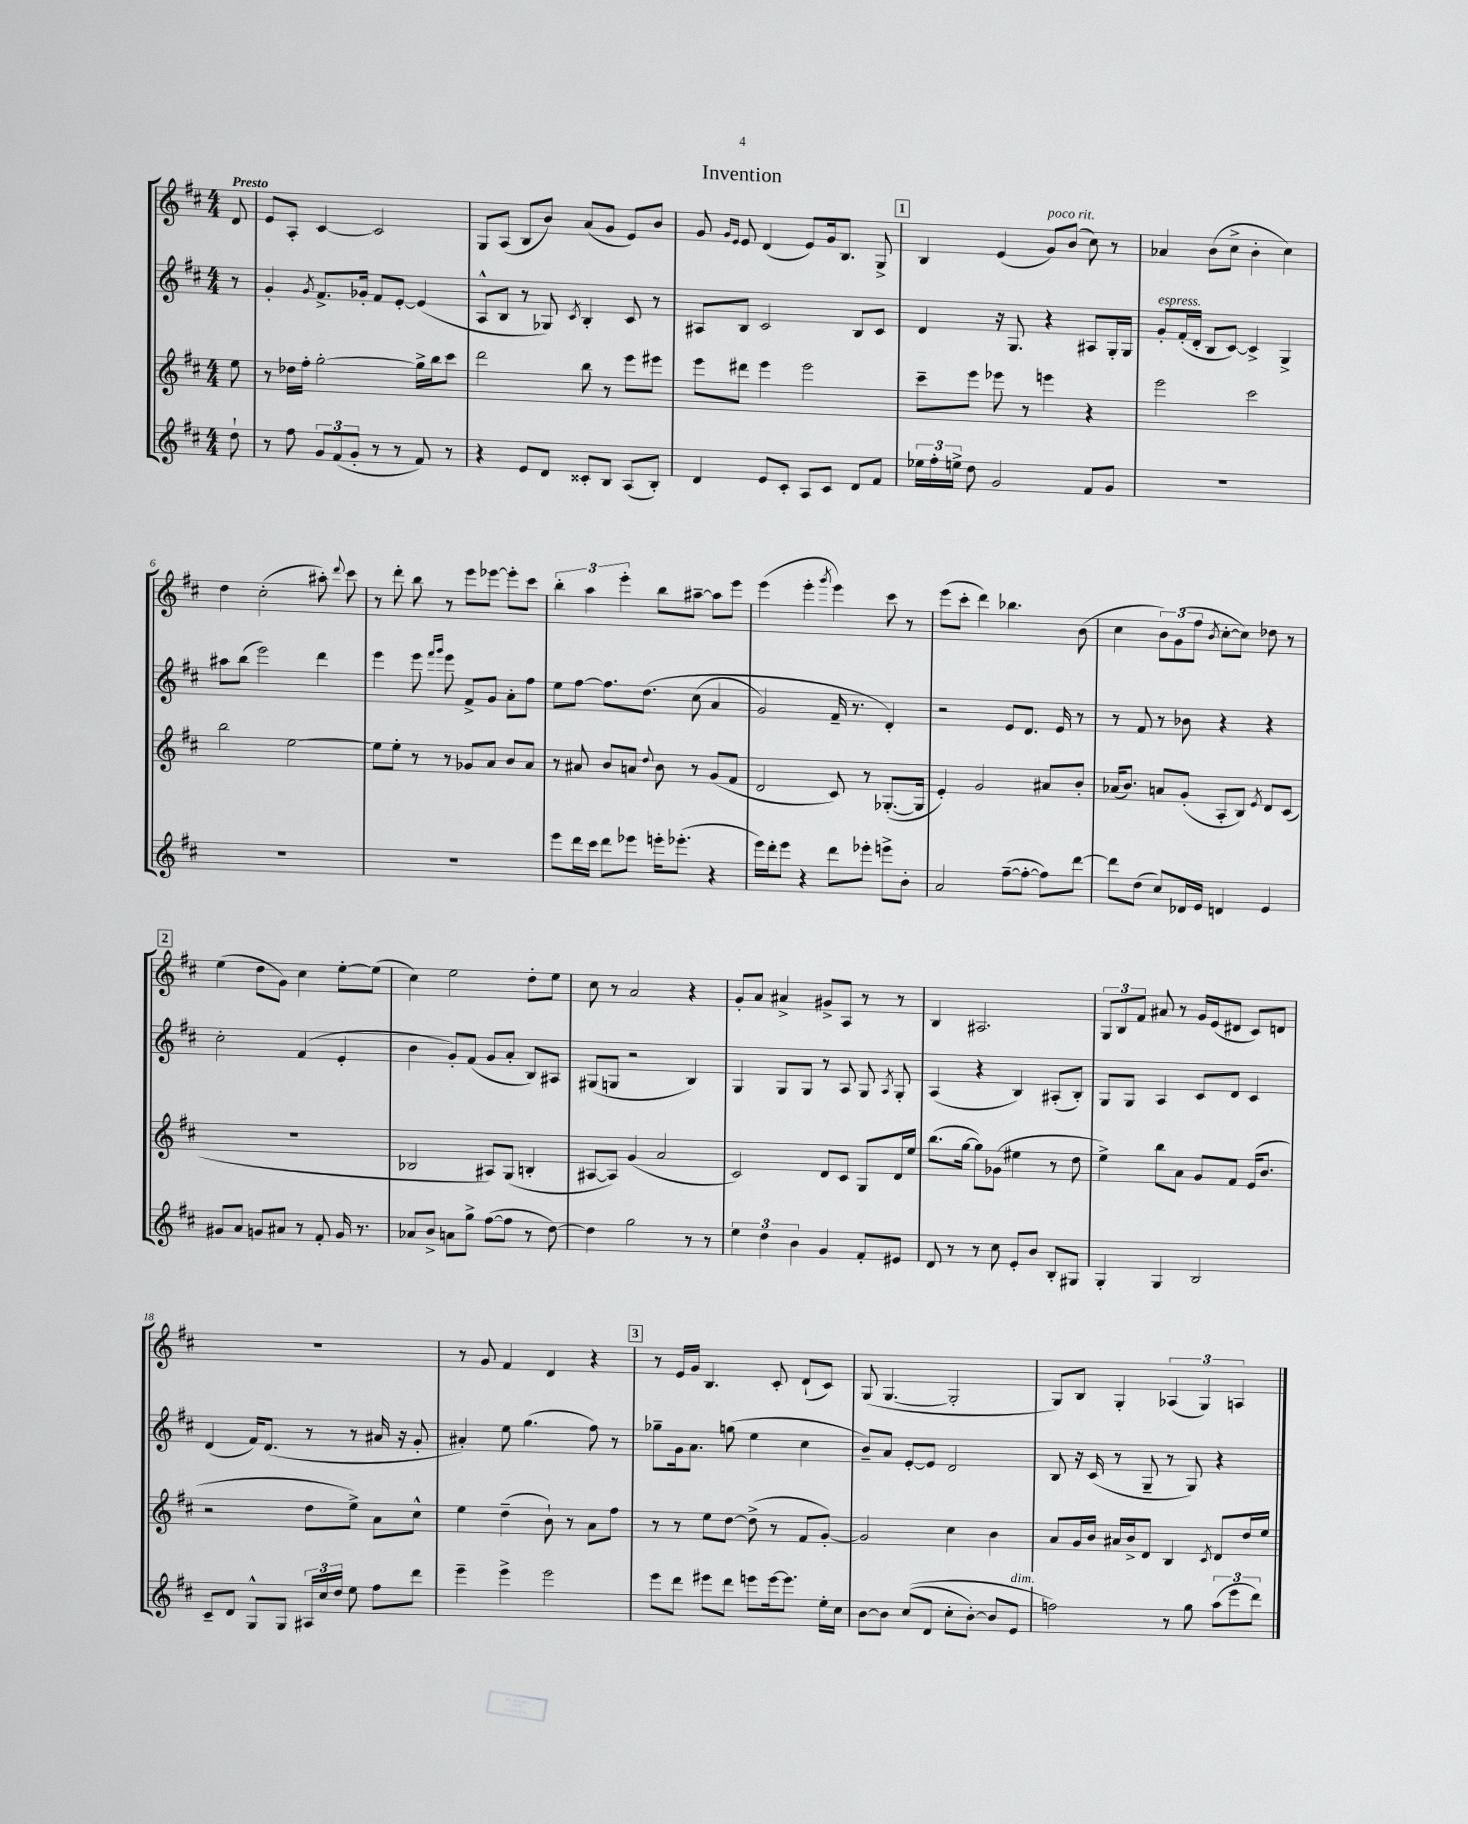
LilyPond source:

\header { title = "Invention" }
<<
\new StaffGroup <<
\new Staff = "s0" {
    \clef treble \key d \major \numericTimeSignature \time 4/4 \partial 8 \tempo "Presto"
    \autoBeamOff d'8 |
    e'8[ a8]-. cis'4~ cis'2 |
    g8[ a8]( b8[ b'8]) a'8[( g'8] e'8[) b'8] |
    g'8 \grace { g'16[ e'16] } e'8 d'4( e'8[) g'16 b8.] g8-> |
    \mark \markup { \box "1" } b4 e'4( g'8[^\markup { \italic "poco rit." }) b'8]( cis''8) r8 |
    aes'4 b'8[( cis''8]-> b'4-. cis''4) |
    d''4 cis''2-.( ais''8-.) \appoggiatura { d'''8 } cis'''8 |
    r8 d'''8-. b''8 r8 e'''8[ ees'''8]~ ees'''8[-. cis'''8] |
    \tuplet 3/2 { b''4-. a''4 e'''4-. } b''8[ ais''8]~-- ais''8[ e'''8] |
    e'''4( e'''4-. \acciaccatura { g'''8 } e'''4) cis'''8 r8 |
    e'''8[( cis'''8]-. d'''4) bes''4. b'8( |
    cis''4 \tuplet 3/2 { b'8[) g'8( fis''8] } \acciaccatura { b'8 } cis''8[~-. cis''8]) des''8 r8 |
    \mark \markup { \box "2" } e''4( d''8[ g'8]) cis''4 e''8[~-. e''8]( |
    cis''4) e''2 d''8[-. e''8] |
    cis''8 r8 a'2 r4 |
    g'8[-. a'8] ais'4-> gis'8[-> a8] r8 r8 |
    b4 ais2. |
    \tuplet 3/2 { g8[ b8 fis'8] } ais'8 r8 g'16[ e'16( dis'8] cis'8[) d'8] |
    R1 |
    r8 g'8 fis'4 d'4 r4 |
    \mark \markup { \box "3" } r8 e'16[ g'16] b4. cis'8-. d'8[-!( cis'8]) |
    g8( g4.~ g2-. |
    g8[) b8] g4-. \tuplet 3/2 { aes4( g4) a4 } \bar "|." |
}
\new Staff = "s1" {
    \clef treble \key d \major \numericTimeSignature \time 4/4 \partial 8
    \autoBeamOff r8 |
    g'4-. \acciaccatura { g'8 } fis'8.[-> ges'16]-. fis'8[ e'8]~-. e'4( |
    a8[-^ b8] r8 ges8) \acciaccatura { cis'8 } b4-. cis'8 r8 |
    ais8[ b8] cis'2 b8[ cis'8] |
    \mark \markup { \box "1" } d'4 r16 g8. r4 ais8[ g16-. g16] |
    g'8[-.^\markup { \italic "espress." } fis'16-.( d'16]-. b8[ cis'8]~) cis'4-> g4-> |
    ais''8[ b''8]( e'''2) d'''4 |
    e'''4 e'''8 \grace { fis'''16[ g'''16] } e'''8 fis'8[-> g'8] a'8[-. fis''8] |
    e''8[ fis''8]~ fis''8.[ d''8.]\( cis''8( a'4 |
    g'2) fis'16-- r8. d'4-.\) |
    r2 e'8[ d'8.] e'16 r8 |
    r8 fis'8 r8 bes'8 r4 r4 |
    \mark \markup { \box "2" } cis''2-. fis'4( e'4-. |
    b'4 g'8[-.) fis'8]( g'8[ a'8]-. b8[) ais8] |
    gis8[( g8] r2 b4) |
    g4 g8[ g8] r8 a8 g8 \acciaccatura { a8 } g8-. |
    a4( r4 b4) ais8[-.( b8]-.) |
    g8[ g8] a4 cis'8[ d'8] cis'4 |
    d'4( fis'16[) d'8.]( r8 r8 ais'16 r16 g'8-. |
    ais'4-.) e''8 g''4.( fis''8) r8 |
    \mark \markup { \box "3" } ges''8[-- g'16 a'8.] g''8( e''4 cis''4 |
    b'8[--) a'8] e'8[~-. e'8] d'2 |
    b8 r16 cis'16( r8 g8-- r8 g8) r4 \bar "|." |
}
\new Staff = "s2" {
    \clef treble \key d \major \numericTimeSignature \time 4/4 \partial 8
    \autoBeamOff e''8 |
    r8 des''16[ fis''16]-. g''2~-. g''16[-> b''16 cis'''8] |
    d'''2 b''8 r8 e'''8[ eis'''8] |
    e'''8[ dis'''8] e'''4 e'''2 |
    \mark \markup { \box "1" } cis'''8[-- e'''8] ees'''8 r8 e'''4 r4 |
    e'''2 cis'''2 |
    b''2 e''2~ |
    e''8[ e''8]-. r8 r8 ges'8[ a'8] b'8[ a'8] |
    r8 ais'8 b'8[ a'8] \appoggiatura { d''8 } b'8 r8 g'8[( fis'8] |
    d'2 cis'8) r8 ges8.[~-.( ges16] |
    e'4-.) g'2 ais'8[ b'8]-. |
    aes'16[( b'8.]) a'8[ g'8]-.( a8[-. b8]) \acciaccatura { e'8 } d'8[ cis'8]( |
    \mark \markup { \box "2" } r1 |
    bes2 ais8[) g8]( b4-. |
    ais8[~ ais8]) g'4( a'2 |
    cis'2) d'8[ cis'8] g8[ d'16 e''16] |
    b''8.[( g''16]~ g''8[) ges'8]( eis''4 r8 d''8 |
    e''4->) b''8[ a'8] g'8[ fis'8] e'16[( b'8.] |
    r2 d''8[ e''8]->) a'8[ cis''8]-^ |
    e''4 d''4--( b'8-!) r8 a'8[ fis''8] |
    \mark \markup { \box "3" } r8 r8 e''8[ d''8]~ d''8->( r8 fis'8[ g'8]~-.) |
    g'2 cis''4 b'4 |
    a'8[ g'16 b'16] ais'16[ b'16-> d'8] b4 \acciaccatura { cis'8 } d'8[ d''16 e''16] \bar "|." |
}
\new Staff = "s3" {
    \clef treble \key d \major \numericTimeSignature \time 4/4 \partial 8
    \autoBeamOff d''8-! |
    r8 fis''8 \tuplet 3/2 { g'8[ fis'8( g'8]-. } r8 r8 fis'8) r8 |
    r4 e'8[ d'8] cisis'8[-. b8] a8[( b8]-.) |
    d'4 e'8[ cis'8]-. a8[ cis'8] d'8[ fis'8] |
    \mark \markup { \box "1" } \tuplet 3/2 { ees''16[ fis''16-. e''16]-> } d''8 g'2 fis'8[ g'8] |
    R1 |
    R1 |
    R1 |
    e'''8[ d'''16 cis'''16] d'''8[ ees'''8] e'''16[-. ees'''8.]-.( r4 |
    e'''16[) d'''16-. e'''8] r4 d'''8[ ees'''8]-. e'''8[-> b'8]-. |
    a'2 fis''8[~--( fis''8]~-. fis''8[) d'''8]~ |
    d'''8[ d''8]( cis''8[) des'16 e'16] d'4 e'4 |
    \mark \markup { \box "2" } gis'8[ a'8] g'8[ ais'8] r8 fis'8-. g'16 r8. |
    aes'8[ b'8]-> a'8[ g''8]-> fis''8[~( fis''8] r8 d''8~) |
    d''4 g''2 r8 r8 |
    \tuplet 3/2 { e''4 d''4 b'4 } g'4 fis'8[-. eis'8] |
    d'8 r8 r8 cis''8 e'8[-. b'8] b8[-. gis8] |
    g4-. g4 b2 |
    cis'8[-- d'8] g8[-^ g8] \tuplet 3/2 { ais16[ cis''16 d''16] } e''8 fis''8[ d'''8] |
    e'''4-- e'''4-> e'''2 |
    \mark \markup { \box "3" } e'''8[ d'''8] eis'''8[ d'''8] e'''8[ e'''16~ e'''8.] e''16[-. cis''16] |
    b'8[~ b'8] cis''8[(\( d'8] cis''8[-. b'8]~-.) b'8[ e'8]^\markup { \italic "dim." } |
    f''2\) r8 g''8 \tuplet 3/2 { a''8[( e'''8 d'''8]) } \bar "|." |
}
>>
>>
